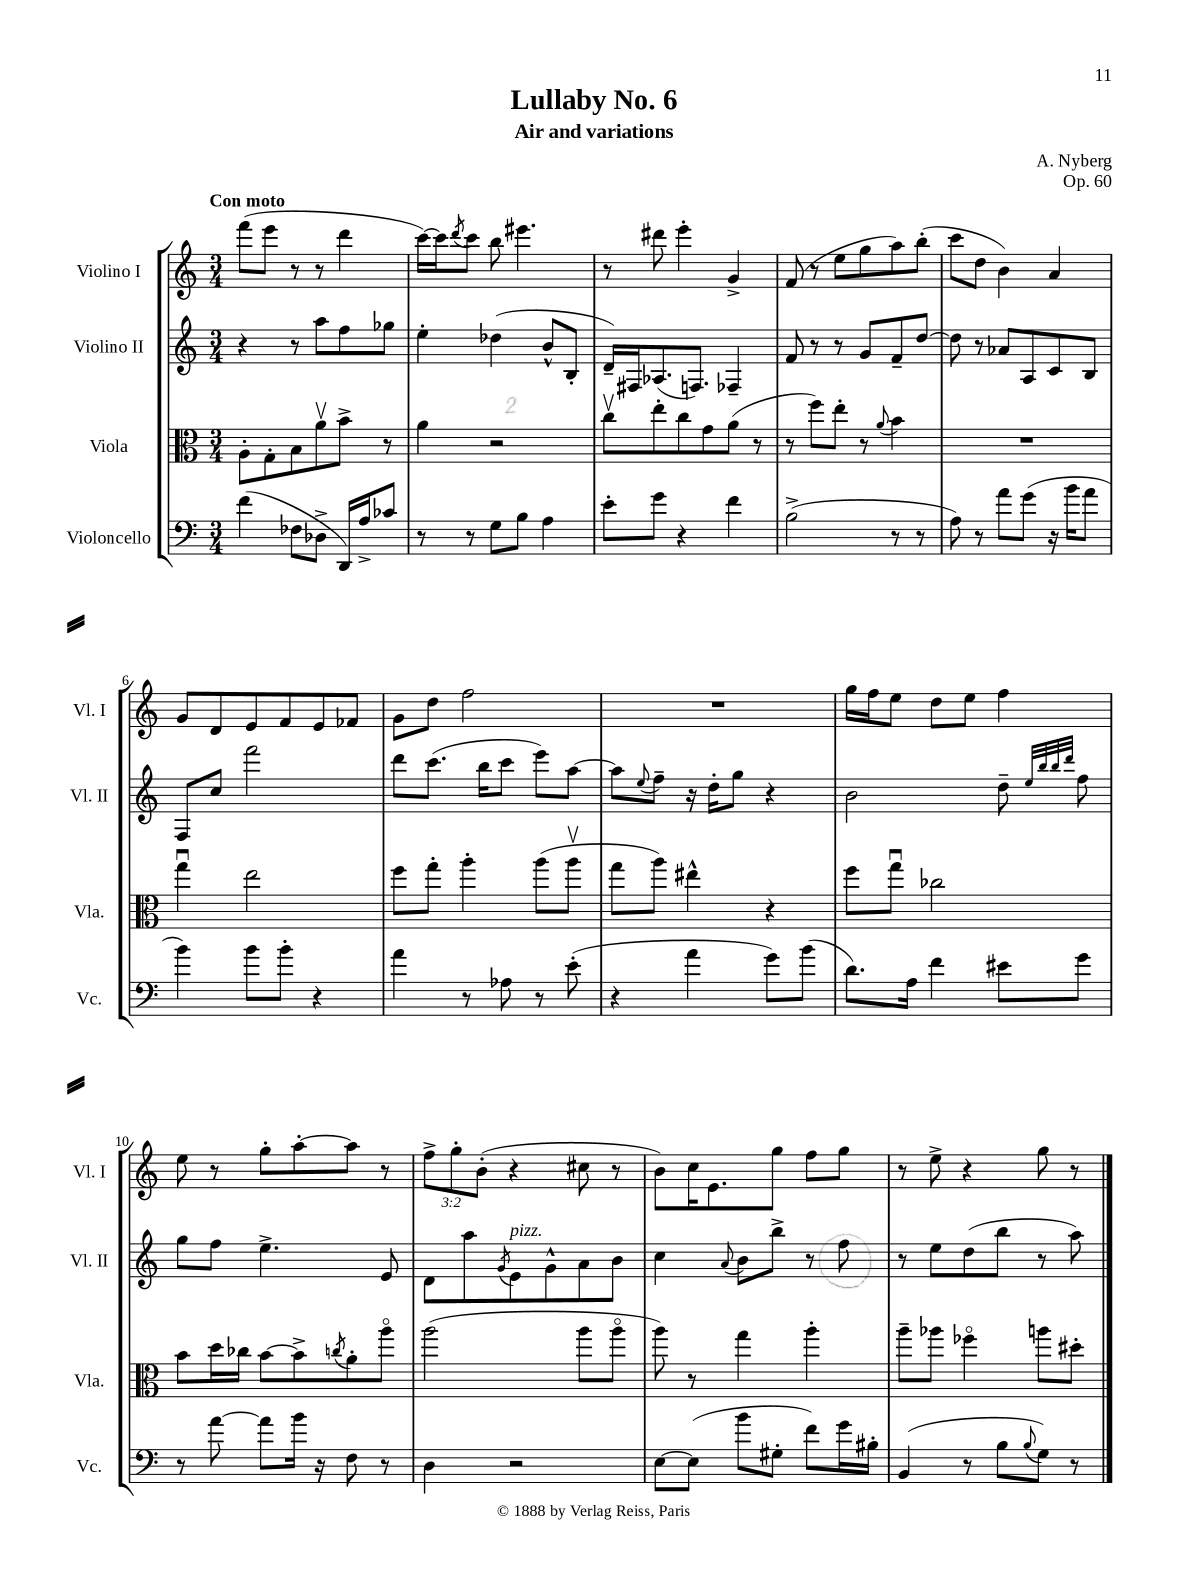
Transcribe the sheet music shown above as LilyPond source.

\header { title = "Lullaby No. 6" composer = "A. Nyberg" subtitle = "Air and variations" opus = "Op. 60" }
<<
\new StaffGroup <<
\new Staff = "s0" \with { instrumentName = "Violino I" shortInstrumentName = "Vl. I" } {
    \clef treble \key c \major \numericTimeSignature \time 3/4 \override Staff.TupletNumber.text = #tuplet-number::calc-fraction-text \tempo "Con moto"
    f'''8( e'''8 r8 r8 d'''4 |
    c'''16~) c'''16 \acciaccatura { d'''8 } c'''8 b''8 eis'''4. |
    r8 dis'''8 e'''4-. g'4-> |
    f'8( r8 e''8 g''8 a''8) b''8-.( |
    c'''8 d''8 b'4) a'4 |
    g'8 d'8 e'8 f'8 e'8 fes'8 |
    g'8 d''8 f''2 |
    R2. |
    g''16 f''16 e''8 d''8 e''8 f''4 |
    e''8 r8 g''8-. a''8~-. a''8 r8 |
    \tuplet 3/2 { f''8-> g''8-. b'8-.( } r4 cis''8 r8 |
    b'8) c''16 e'8. g''8 f''8 g''8 |
    r8 e''8-> r4 g''8 r8 \bar "|." |
}
\new Staff = "s1" \with { instrumentName = "Violino II" shortInstrumentName = "Vl. II" } {
    \clef treble \key c \major \numericTimeSignature \time 3/4
    r4 r8 a''8 f''8 ges''8 |
    e''4-. des''4( b'8-^ b8-. |
    d'16--) fis16 aes8.( f8.) fes4-- |
    f'8 r8 r8 g'8 f'8-- d''8~ |
    d''8 r8 aes'8 a8 c'8 b8 |
    f8 c''8 f'''2 |
    d'''8 c'''8.( b''16 c'''8 e'''8) a''8~ |
    a''8 \appoggiatura { e''8 } f''8-- r16 d''16-. g''8 r4 |
    b'2 d''8-- \grace { e''32 b''32 b''32 d'''32 } f''8 |
    g''8 f''8 e''4.-> e'8 |
    d'8 a''8 \acciaccatura { g'8 } e'8^\markup { \italic "pizz." } g'8-^ a'8 b'8 |
    c''4 \appoggiatura { a'8 } b'8 b''8-> r8 f''8 |
    r8 e''8 d''8( b''8 r8 a''8) \bar "|." |
}
\new Staff = "s2" \with { instrumentName = "Viola" shortInstrumentName = "Vla." } {
    \clef alto \key c \major \numericTimeSignature \time 3/4
    a8-. g8-. b8 a'8\upbow b'8-> r8 |
    a'4 r2 |
    c''8\upbow e''8-. c''8 g'8 a'8( r8 |
    r8 f''8) e''8-. r8 \appoggiatura { a'8 } b'4 |
    R2. |
    g''4\downbow e''2 |
    f''8 g''8-. a''4-. a''8( a''8\upbow |
    g''8 a''8) eis''4-^ r4 |
    f''8 g''8\downbow ces''2 |
    b'8 d''16 ces''16 b'8~ b'8-> \acciaccatura { c''8 } a'8-. a''8\flageolet |
    a''2( a''8 a''8\flageolet |
    a''8) r8 g''4 a''4-. |
    a''8-- aes''8 fes''4\flageolet a''8 dis''8-. \bar "|." |
}
\new Staff = "s3" \with { instrumentName = "Violoncello" shortInstrumentName = "Vc." } {
    \clef bass \key c \major \numericTimeSignature \time 3/4
    f'4( fes8 des8-> d,16) a16-> ces'8 |
    r8 r8 g8 b8 a4 |
    e'8-. g'8 r4 f'4 |
    b2->( r8 r8 |
    a8) r8 a'8 g'8( r16 b'16 a'8 |
    b'4) b'8 b'8-. r4 |
    a'4 r8 aes8 r8 e'8-.( |
    r4 a'4 g'8) b'8( |
    d'8.) a16 f'4 eis'8 g'8 |
    r8 a'8~ a'8 b'16 r16 f8 r8 |
    d4 r2 |
    e8~ e8( b'8 gis8-. f'8) g'16 bis16-. |
    b,4( r8 b8 \appoggiatura { b8 } g8) r8 \bar "|." |
}
>>
>>
